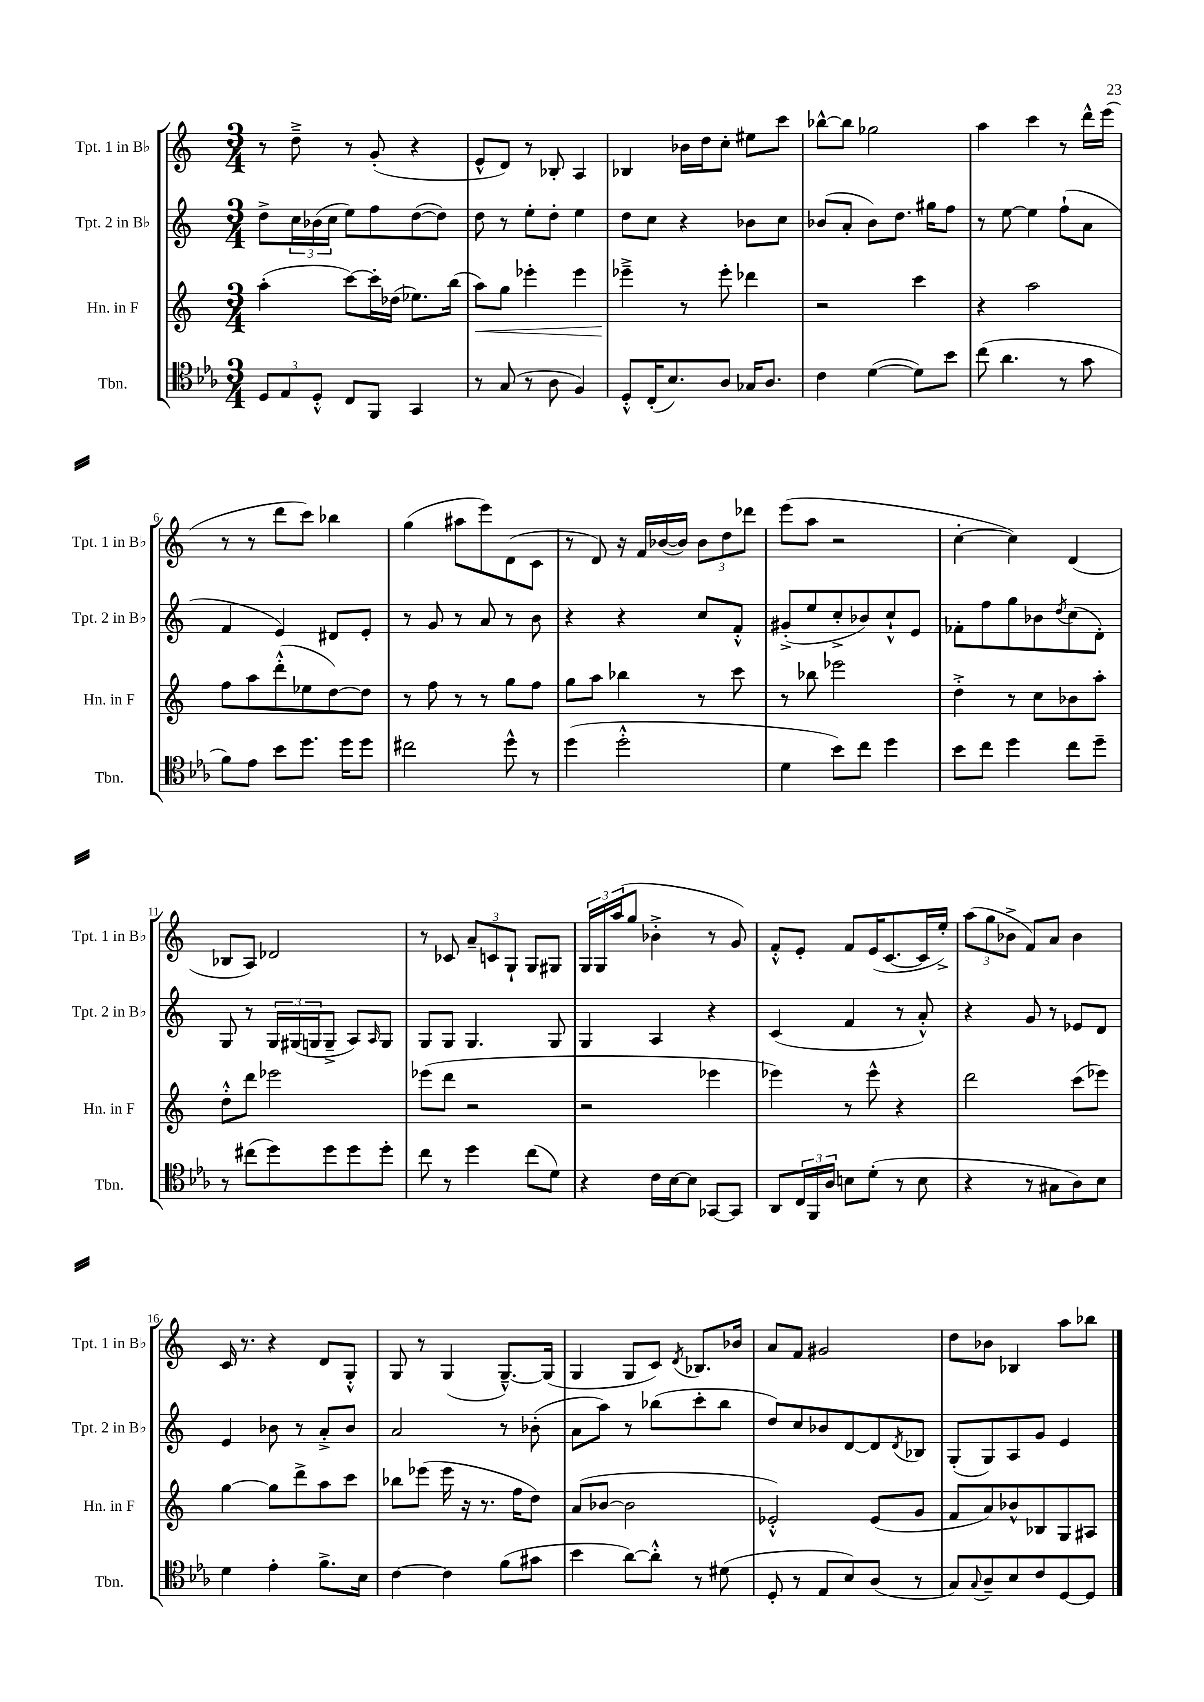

**kern	**kern	**kern	**kern
*staff4	*staff3	*staff2	*staff1
*clefC4	*clefG2	*clefG2	*clefG2
*k[b-e-a-]	*k[]	*k[]	*k[]
*M3/4	*M3/4	*M3/4	*M3/4
12D	(4aa'	8dd^	8r
12E-	.	.	.
.	.	24cc	8dd~^
12D'^^	.	(24b-	.
.	.	24cc	.
8C	[8ccc)	8ee)	8r
8FF	16ccc']	8ff	(8g'
.	(16dd-	.	.
4GG	8.ee-)	([8dd	4r
.	.	8dd])	.
.	(16bb	.	.
=	=	=	=
8r	8aa)	8dd	8e^^
(8G	8gg	8r	8d)
8r	4eee-'	8ee'	8r
8A-	.	8dd'	8B-'
4F)	4eee-	4ee	4A
=	=	=	=
8D'^^	4eee-~^	8dd	4B-
(16C'	.	8cc	.
8.B-)	.	.	.
.	8r	4r	16b-
.	.	.	16dd
8A-	8eee-'	.	8cc'
16G-	4ddd-	8b-	8ee#
8.A-	.	.	.
.	.	8cc	8ccc
=	=	=	=
4c	2r	(8b-	[8bb-^^
.	.	8a'	8bb-]
([4d	.	8b-)	2gg-
.	.	8.dd	.
8d])	4ccc	.	.
.	.	16gg#	.
8b-	.	8ff	.
=	=	=	=
(8cc	4r	8r	4aa
4.a-	.	[8ee	.
.	2aa	4ee]	4ccc
8r	.	(8ff`	8r
8g	.	8a	16ddd^^
.	.	.	(16eee
=	=	=	=
8f)	8ff	4f	8r
8e-	8aa	.	8r
8b-	(8ddd'^^	4e)	8ddd
8.dd	8ee-	.	8ccc)
.	[8dd)	8d#	4bb-
16dd	.	.	.
8dd	8dd]	8e'	.
=	=	=	=
2cc#	8r	8r	(4gg
.	8ff	8g	.
.	8r	8r	8aa#
.	8r	8a	8eee)
8dd^^	8gg	8r	(8d
8r	8ff	8b	8c
=	=	=	=
(4dd	8gg	4r	8r
.	8aa	.	8d)
2dd'^^	4bb-	4r	16r
.	.	.	16f
.	.	.	([16b-
.	.	.	16b-])
.	8r	8cc	12b-
.	.	.	12dd
.	8ccc	8f'^^	.
.	.	.	12ddd-
=	=	=	=
4d	8r	(8g#'^	(8eee
.	8bb-	8ee	8aa
8b-)	2eee-	8cc'^	2r
8cc	.	8b-)	.
4dd	.	8cc`^^	.
.	.	8e	.
=	=	=	=
8b-	4dd'^	8f-'	[4cc'
8cc	.	8ff	.
4dd	8r	8gg	4cc])
.	8cc	8b-	.
.	.	8qdd	.
8cc	8b-	(8cc	(4d
8dd~	8aa'	8d')	.
=	=	=	=
8r	8dd'^^	8G	8B-
(8cc#	8ddd	8r	8A)
8dd)	2eee-	24G	2d-
.	.	(24G#	.
.	.	24G	.
8dd	.	8G~^	.
8dd	.	8A)	.
.	.	16qqA	.
8dd'	.	8G	.
=	=	=	=
8cc	(8eee-	8G	8r
8r	8ddd	8G	8c-
4dd	2r	4.G	12a~
.	.	.	12c
.	.	.	12G`
(8cc	.	.	8G
8d)	.	8G	8G#
=	=	=	=
4r	2r	4G	24G
.	.	.	24G
.	.	.	(24aa
.	.	.	8gg
16c	.	4A	4b-'^
[16B-	.	.	.
8B-]	.	.	.
[8GG-	4eee-	4r	8r
8GG-]	.	.	8g)
=	=	=	=
8AA-	4eee-)	(4c	8f'^^
24C	.	.	8e'
24FF	.	.	.
24A-	.	.	.
8B	8r	4f	8f
(8d'	8eee-^^	.	(16e
.	.	.	[8.c
8r	4r	8r	.
8B	.	8a'^^)	16c]
.	.	.	16ee'^)
=	=	=	=
4r	2ddd	4r	(12aa
.	.	.	12gg
.	.	.	12b-^
8r	.	8g	8f)
8G#	.	8r	8a
8A-)	(8ccc	8e-	4b-
8B-	8eee-)	8d	.
=	=	=	=
4d	[4gg	4e	16c
.	.	.	8.r
4e-'	8gg]	8b-	4r
.	8ddd^	8r	.
8.f^	8aa	8a'^	8d
.	8ccc	8b-	8G'^^
16B-	.	.	.
=	=	=	=
[4c	8bb-	2a	8G
.	(8eee-	.	8r
4c]	16eee-	.	(4G
.	16r	.	.
.	8.r	.	.
(8f	.	8r	[8.G~^^)
.	16ff	.	.
8g#	8dd)	(8b-'	.
.	.	.	(16G]
=	=	=	=
4b-	(8a	8a	4G
.	[8b-	8aa)	.
[8a-)	2b-]	8r	8G
8a-'^^]	.	(8bb-	8c)
.	.	.	8qd
8r	.	8ccc'	8.B-
(8d#	.	8bb-	.
.	.	.	16b-
=	=	=	=
8D'	2e-'^^)	8dd)	8a
8r	.	8cc	8f
8E-	.	8b-	2g#
8B-)	.	[8d	.
(8A-	(8e-	8d]	.
.	.	8qd	.
8r	8g	8B-	.
=	=	=	=
8G)	8f	(8G'	8dd
8qqG	.	.	.
8A-~	8a)	8G)	8b-
8B-	8b-^^	8A	4B-
8c	8B-	8g	.
[8D	8G	4e	8aa
8D]	8A#	.	8bb-
==	==	==	==
*-	*-	*-	*-
